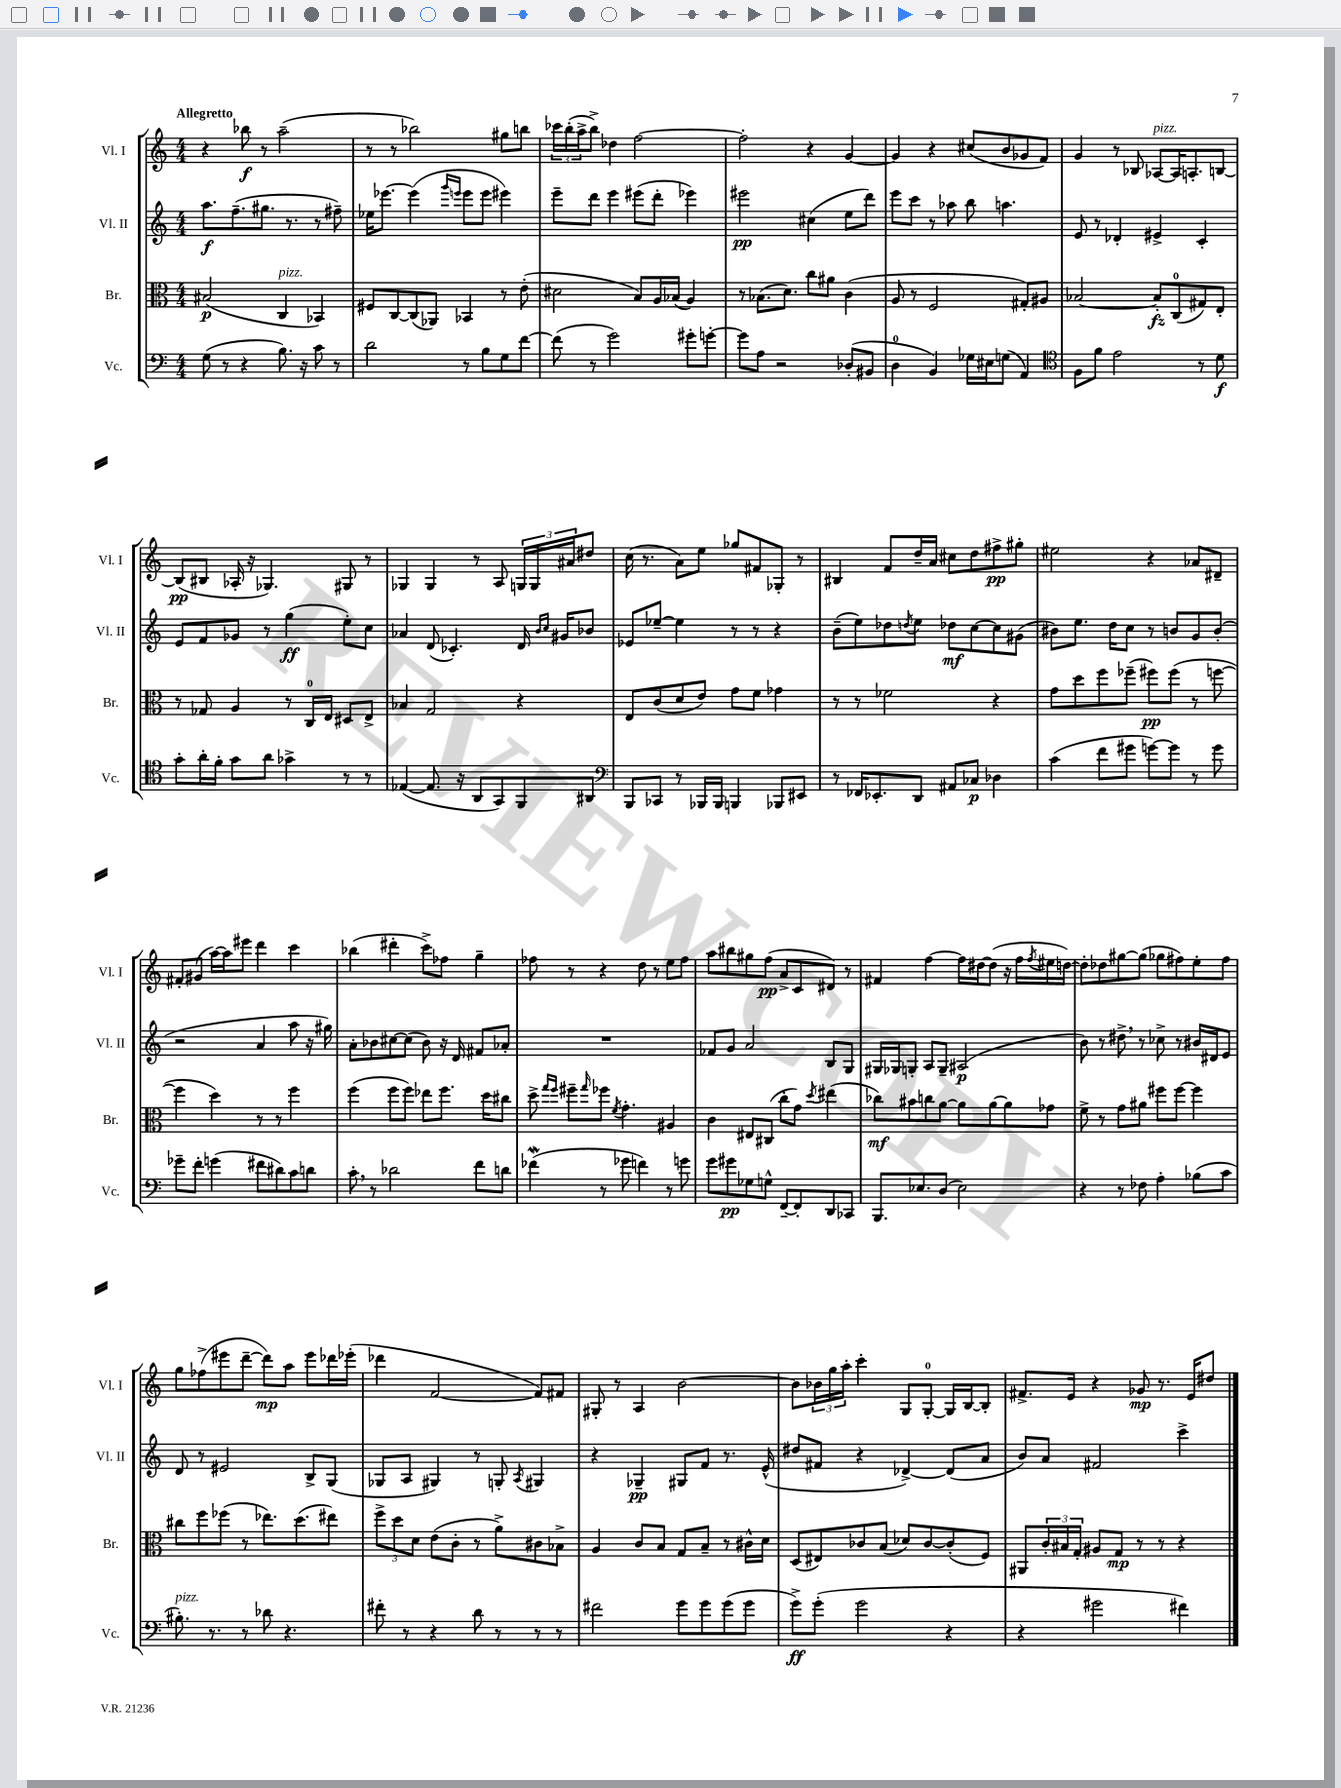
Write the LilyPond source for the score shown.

<<
\new StaffGroup <<
\new Staff = "s0" \with { instrumentName = "Vl. I" shortInstrumentName = "Vl. I" } {
    \clef treble \key c \major \numericTimeSignature \time 4/4 \tempo "Allegretto"
    r4 bes''8\f r8 a''2--( |
    r8 r8 bes''2) gis''8 b''8 |
    \tuplet 3/2 { ces'''16 b''16-.( a''16-> } b''8->) des''4 f''2~ |
    f''2-. r4 g'4~ |
    g'4 r4 cis''8( b'8 ges'8 f'8) |
    g'4 r8 bes8 aes8~^\markup { \italic "pizz." } aes16 a8.-. b8~ |
    b8\pp( bis8 aes16-. r16 ges4.) gis8 r8 |
    ges4 ges4 r8 a8 \tuplet 3/2 { g16 g16 ais'16 } dis''8 |
    c''16( r8. a'8) e''8 ges''8 fis'8 ges8-. r8 |
    bis4 f'8 d''16-- a'16 cis''8 d''8 fis''8->\pp gis''8-. |
    eis''2 r4 aes'8 dis'8-- |
    fis'8-. gis'8( a''16~) a''16 eis'''8 d'''4 c'''4 |
    bes''4( dis'''4-. c'''8->) fes''8 g''4-- |
    fes''8 r8 r4 d''8 r8 e''8 fes''8 |
    a''8 bis''8 gis''8 f''8\pp( a'8-> c'8 dis'8) r8 |
    fis'4 f''4~ f''16 dis''16~ dis''8( r16 f''16 \acciaccatura { f''8 } eis''16 d''16~) |
    d''8-. des''8 gis''8~ gis''8( ges''8 fis''8) e''8-. fis''8 |
    g''8 fes''8->( eis'''8 d'''8~-- d'''8\mp) a''8 eis'''8 des'''16 ees'''16-.( |
    des'''4 f'2~ f'8) fis'8 |
    gis8-. r8 a4 b'2~ |
    b'8 \tuplet 3/2 { bes'16 g''16 a''16-. } c'''4-. g8 g8-0~-. g16 b16~ b8-. |
    fis'8.-> e'16 r4 ges'8\mp r8. e'16 dis''8 \bar "|." |
}
\new Staff = "s1" \with { instrumentName = "Vl. II" shortInstrumentName = "Vl. II" } {
    \clef treble \key c \major \numericTimeSignature \time 4/4
    a''8.\f f''8.--( gis''8. r8. r8 fis''8--) |
    ees''16 ees'''8.~ ees'''4( \grace { g'''16 e'''16 } e'''8 e'''8 eis'''4) |
    e'''8-- d'''8 e'''4 eis'''8( d'''8-. ees'''4) |
    eis'''2\pp cis''4( e''8 d'''8) |
    e'''8 c'''8 r8 aes''8 b''8 a''4. |
    e'8 r8 des'4-. eis'4-> c'4-. |
    e'8 f'8 ges'8 r8 g''4\ff( e''8-.) c''8 |
    aes'4 d'8( ces'4.-.) d'16 \grace { b'16 c''16 } gis'16 bes'8 |
    ees'8 ees''8~-- ees''4 r8 r8 r4 |
    b'8--( e''8) des''8 \acciaccatura { d''8 } e''8 des''8\mf c''8~ c''8 gis'8( |
    bis'8) e''8. d''16 c''8 r8 b'8 g'8 b'8-.( |
    r2 a'4 a''8 r16 gis''16) |
    a'8-. bes'8 cis''8~ cis''8( bes'8) r16 d'16 fis'8 aes'8-. |
    R1 |
    fes'8 g'8 a'2 b8 g8 |
    gis16 ges16 g8-. a8 g8-- ais2\p( |
    b'8) r8 dis''8-> \breathe r8 ces''8-> r8 bis'16 dis'16 e'8 |
    d'8 r8 eis'2 b8-> g8( |
    ges8 a8 gis4) r8 g8-. \acciaccatura { a8 } gis4 |
    r4 ges4--\pp gis8 f'8 r8. e'16-^( |
    dis''8 fis'8 r4 des'4~->) des'8( a'8 |
    b'8) a'8 fis'2 c'''4-> \bar "|." |
}
\new Staff = "s2" \with { instrumentName = "Br." shortInstrumentName = "Br." } {
    \clef alto \key c \major \numericTimeSignature \time 4/4
    bis2\p( c4^\markup { \italic "pizz." } bes,4) |
    fis8 c8~ c8( aes,8) bes,4 r8 e'8-.( |
    dis'2 b8) a16 bes16( a4) |
    r8 bes8.( d'8.) c''8 ais'8 c'4( |
    a8 r8 f2 gis8-.) ais8 |
    bes2~ bes8-.\fz c8-0( gis8) e8-. |
    r8 ges8 a4 r8 c16-0 e16 dis8 e8-> |
    bes4 g2 r4 |
    e8 c'8( d'8 e'8) g'8 f'8 ges'4 |
    r8 r8 fes'2 r4 |
    g'8 d''8 f''8 fes''8--( fis''8\pp) fis''8( r8 f''8~ |
    f''4 d''4) r8 r8 f''4 |
    f''4( f''8 f''8) ees''8 f''8. d''16 cis''8 |
    d''8-> \grace { g''16 f''16 } fis''8-- \grace { g''16 } fes''8 \acciaccatura { f'8 } g'4.-. ais4 |
    c'4 eis8 cis8( c''8-. g'8) \acciaccatura { d''8 } eis''4( |
    ces''8\mf) bis'8 c''8 a'8~ a'8 a'8~ a'8 ges'8 |
    f'8-> r8 g'8 ais'8 fis''8 fis''8~ fis''4 |
    cis''8 f''8 fes''8( r8 ees''8.) d''8.( eis''8) |
    \tuplet 3/2 { f''8-> d''8 d'8 } e'8( c'8-. r8 a'8->) cis'8 bes8-> |
    a4 c'8 b8 g8 b8-- r8 cis'16-^ d'16 |
    d8( eis8) ces'8 b8( des'8) ces'8~ ces'8-.( f8) |
    ais,8 \tuplet 3/2 { c'16-. bis16 g16-. } ais8 g8\mp r8 r8 r4 \bar "|." |
}
\new Staff = "s3" \with { instrumentName = "Vc." shortInstrumentName = "Vc." } {
    \clef bass \key c \major \numericTimeSignature \time 4/4
    g8( r8 r4 b8.) r16 c'8 r8 |
    d'2 r8 b8 g8 f'8~ |
    f'8( r8 g'2) gis'8-. g'8~-. |
    g'8 a8 r2 des8-.( bis,8 |
    d4-0 b,4) ges16 eis16 g8( a,4) |
    \clef tenor f8 f'8 e'2 r8 d'8\f |
    g'8-. a'16-. f'16-. g'8 a'8 ges'4-> r8 r8 |
    ees4~( ees8. r16 a,8 g,8) f,8 ais,8 |
    \clef bass b,,8 ces,8 r8 bes,,16 bes,,16 b,,4 bes,,8 eis,8 |
    r8 fes,16 ees,8.-. d,8 ais,8 ces8\p des4 |
    c'4( f'8 gis'8 g'8~) g'8 r8 g'8 |
    ges'8-- f'8-. g'4( fis'8 dis'8) c'8 d'8 |
    c'8-. \breathe r8 des'2 f'8 d'8 |
    fes'4\mordent( r8 ges'8 f'4) r8 g'8 |
    g'8 gis'8\pp ges8 g8-^ f,8~-- f,8-. d,8 ces,8 |
    b,,8. ees8. d8( ees2) |
    r4 r8 fes8 a4-. bes8( c'8 |
    bis8.-.^\markup { \italic "pizz." }) r8. r8 des'8 r4. |
    fis'8-. r8 r4 d'8 r8 r8 r8 |
    fis'2 g'8 g'8 g'8( g'8 |
    g'8->\ff) g'8-.( g'2 r4 |
    r4 gis'2 fis'4) \bar "|." |
}
>>
>>
\layout { \context { \Score \remove "Bar_number_engraver" } }
